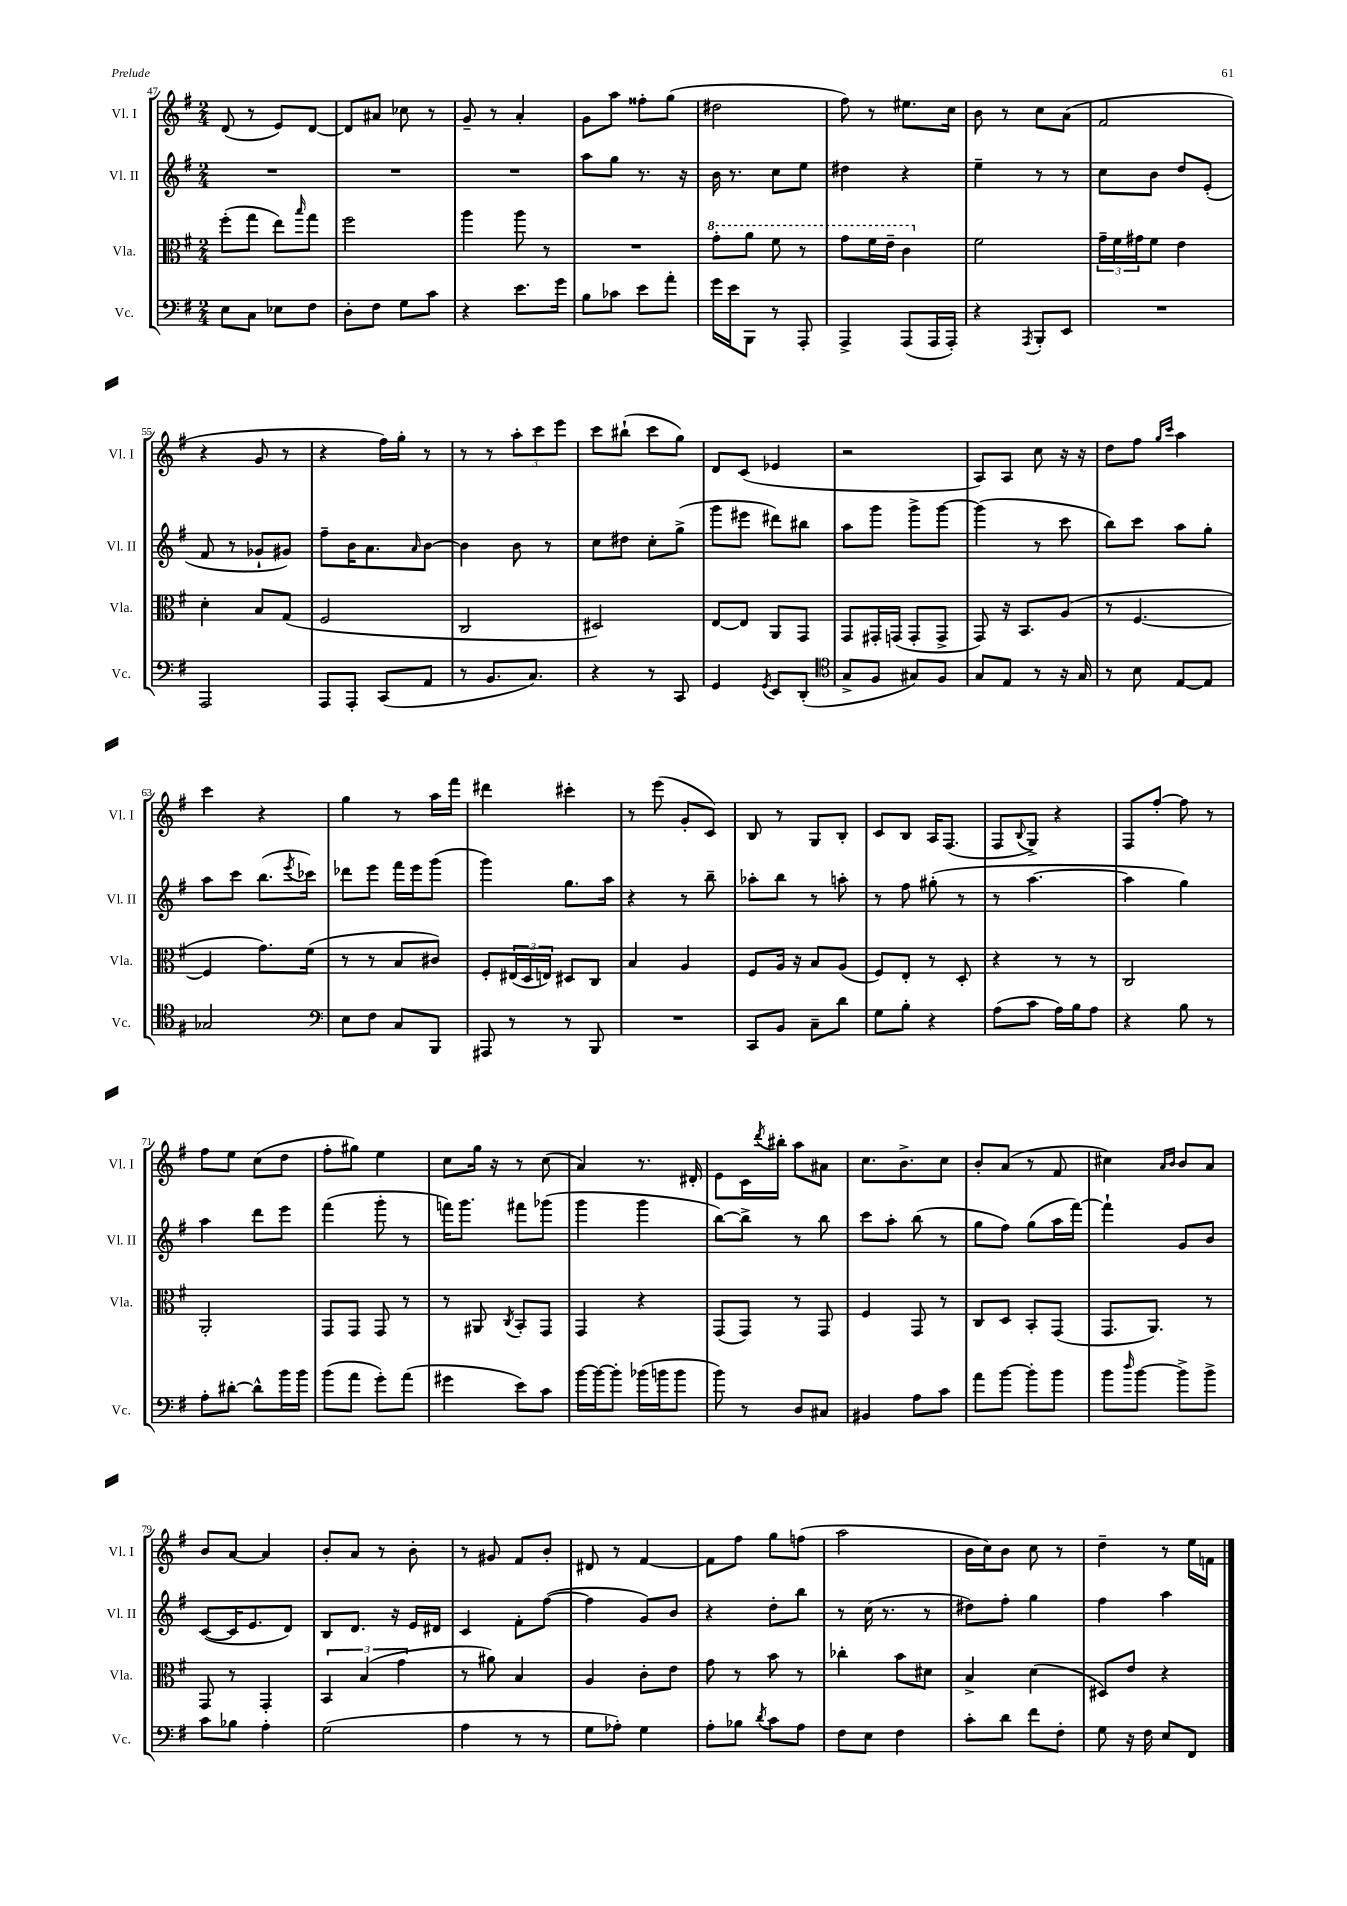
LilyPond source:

<<
\new StaffGroup <<
\new Staff = "s0" \with { instrumentName = "Vl. I" shortInstrumentName = "Vl. I" } {
    \clef treble \key g \major \numericTimeSignature \time 2/4
    d'8( r8 e'8) d'8~ |
    d'8 ais'8 ces''8 r8 |
    g'8-- r8 a'4-. |
    g'8 a''8 fisis''8-. g''8( |
    dis''2 |
    fis''8) r8 eis''8. c''16 |
    b'8 r8 c''8 a'8( |
    fis'2 |
    r4 g'8 r8 |
    r4 fis''16) g''16-. r8 |
    r8 r8 \tuplet 3/2 { a''8-. c'''8 e'''8 } |
    c'''8 bis''8-!( c'''8 g''8) |
    d'8 c'8( ees'4 |
    r2 |
    a8) a8 c''8 r16 r16 |
    d''8 fis''8 \grace { g''16 c'''16 } a''4 |
    c'''4 r4 |
    g''4 r8 a''16 fis'''16 |
    dis'''4 cis'''4-. |
    r8 e'''8( g'8-. c'8) |
    b8 r8 g8 b8-. |
    c'8 b8 a16 fis8.( |
    fis8 \appoggiatura { b8 } g8->) r4 |
    fis8 fis''8~-. fis''8 r8 |
    fis''8 e''8 c''8( d''8 |
    fis''8-. gis''8) e''4 |
    c''8 g''16 r16 r8 c''8( |
    a'4) r8. dis'16-. |
    e'8 c'16 \acciaccatura { d'''8 } bis''16-. a''8 ais'8 |
    c''8. b'8.-> c''8 |
    b'8-. a'8( r8 fis'8 |
    cis''4) \grace { a'16 b'16 } b'8 a'8 |
    b'8 a'8~ a'4 |
    b'8-. a'8 r8 b'8-. |
    r8 gis'8 fis'8 b'8-. |
    dis'8 r8 fis'4~ |
    fis'8 fis''8 g''8 f''8( |
    a''2 |
    b'16 c''16) b'8 c''8 r8 |
    d''4-- r8 e''16 f'16 \bar "|." |
}
\new Staff = "s1" \with { instrumentName = "Vl. II" shortInstrumentName = "Vl. II" } {
    \clef treble \key g \major \numericTimeSignature \time 2/4
    R2 |
    R2 |
    R2 |
    a''8 g''8 r8. r16 |
    b'16 r8. c''8 e''8 |
    dis''4 r4 |
    e''4-- r8 r8 |
    c''8 b'8 d''8 e'8-.( |
    fis'8 r8 ges'8-! gis'8) |
    fis''8-- b'16 a'8. \grace { a'16 } b'8~ |
    b'4 b'8 r8 |
    c''8 dis''8 c''8-. g''8->( |
    g'''8 eis'''8 dis'''8) bis''8 |
    a''8 g'''8 g'''8-> g'''8~ |
    g'''4( r8 c'''8 |
    b''8) c'''8 a''8 g''8-. |
    a''8 c'''8 b''8.( \acciaccatura { e'''8 } ces'''16) |
    des'''8 e'''8 fis'''16 e'''16 g'''8( |
    g'''4) g''8. a''16 |
    r4 r8 b''8-- |
    aes''8-. b''8 r8 a''8-. |
    r8 fis''8 gis''8-.( r8 |
    r8 a''4.~ |
    a''4 g''4) |
    a''4 d'''8 e'''8 |
    fis'''4( g'''8-. r8 |
    f'''16) g'''8. fis'''8 ges'''8( |
    g'''4 g'''4 |
    b''8~) b''8-> r8 b''8 |
    c'''8 a''8-. b''8( r8 |
    g''8 fis''8) g''8( a''16 fis'''16~) |
    fis'''4-! g'8 b'8 |
    c'8~( c'16 e'8. d'8) |
    b8 d'8. r16 e'16 dis'16 |
    c'4 fis'8-. fis''8~( |
    fis''4 g'8) b'8 |
    r4 d''8-. b''8 |
    r8 c''16( r8. r8 |
    dis''8) fis''8-. g''4 |
    fis''4 a''4 \bar "|." |
}
\new Staff = "s2" \with { instrumentName = "Vla." shortInstrumentName = "Vla." } {
    \clef alto \key g \major \numericTimeSignature \time 2/4
    fis''8-.( g''8 e''8) \grace { b''16 } g''8 |
    fis''2 |
    a''4 a''8 r8 |
    R2 |
    \ottava #1 g''8-. a''8 fis''8 r8 |
    g''8 fis''16 e''16-- c''4 \ottava #0 |
    fis'2 |
    \tuplet 3/2 { g'16-- fis'16 gis'16 } fis'8 e'4 |
    d'4-. b8 g8( |
    fis2 |
    c2 |
    dis2) |
    e8~ e8 a,8 g,8 |
    g,8 gis,16-. g,16( g,8-. g,8-> |
    g,8) r16 b,8. a8( |
    r8 fis4.~ |
    fis4 g'8.) fis'16( |
    r8 r8 b8 cis'8) |
    fis8-. \tuplet 3/2 { eis16( d16 e16) } dis8 c8 |
    b4 a4 |
    fis8 a16 r16 b8 a8( |
    fis8) e8-. r8 d8-. |
    r4 r8 r8 |
    c2 |
    a,2-. |
    g,8 g,8 g,8 r8 |
    r8 ais,8 \acciaccatura { c8 } b,8-. g,8 |
    g,4 r4 |
    g,8( g,8) r8 g,8 |
    fis4 g,8 r8 |
    c8 d8 b,8-. g,8( |
    g,8. a,8.) r8 |
    g,8 r8 g,4-. |
    \tuplet 3/2 { b,4 b4( g'4 } |
    r8 ais'8) b4 |
    a4 c'8-. e'8 |
    g'8 r8 b'8 r8 |
    ces''4-. b'8 dis'8 |
    b4-> d'4( |
    dis8) e'8 r4 \bar "|." |
}
\new Staff = "s3" \with { instrumentName = "Vc." shortInstrumentName = "Vc." } {
    \clef bass \key g \major \numericTimeSignature \time 2/4
    e8 c8 ees8 fis8 |
    d8-. fis8 g8 c'8 |
    r4 e'8. g'16 |
    b8 ces'8 e'8 a'8-. |
    g'16 e'16 b,,8 r8 a,,8-. |
    a,,4-> a,,8( a,,16 a,,16-.) |
    r4 \acciaccatura { a,,8 } b,,8-. e,8 |
    R2 |
    a,,2 |
    a,,8 a,,8-. c,8( a,8 |
    r8 b,8. c8.) |
    r4 r8 c,8 |
    g,4 \acciaccatura { g,8 } e,8 d,8-.( |
    \clef tenor g8-> fis8 gis8) fis8 |
    g8 e8 r8 r16 g16 |
    r8 b8 e8~ e8 |
    ges2 |
    \clef bass e8 fis8 c8 b,,8 |
    ais,,8 r8 r8 b,,8 |
    R2 |
    c,8 b,8 c8-- d'8 |
    g8 b8-. r4 |
    a8( c'8 a16) b16 a8 |
    r4 b8 r8 |
    a8-. dis'8~-. dis'8-^ b'16 b'16 |
    b'8( a'8 g'8-.) a'8( |
    gis'4 e'8) c'8 |
    b'16~ b'16~ b'8-. bes'16( b'16 b'8 |
    b'8) r8 d8 cis8 |
    bis,4 a8 c'8 |
    a'8 b'8~ b'8-. b'8 |
    b'8 \grace { d''16 } b'8~ b'8-> b'8-> |
    c'8 bes8 a4-. |
    g2( |
    a4 r8 r8 |
    g8 aes8-.) g4 |
    a8-. bes8 \acciaccatura { d'8 } c'8 a8 |
    fis8 e8 fis4 |
    c'8-. d'8 fis'8 fis8-. |
    g8 r16 fis16 e8 fis,8 \bar "|." |
}
>>
>>
\layout { \context { \Score currentBarNumber = #47 } }
